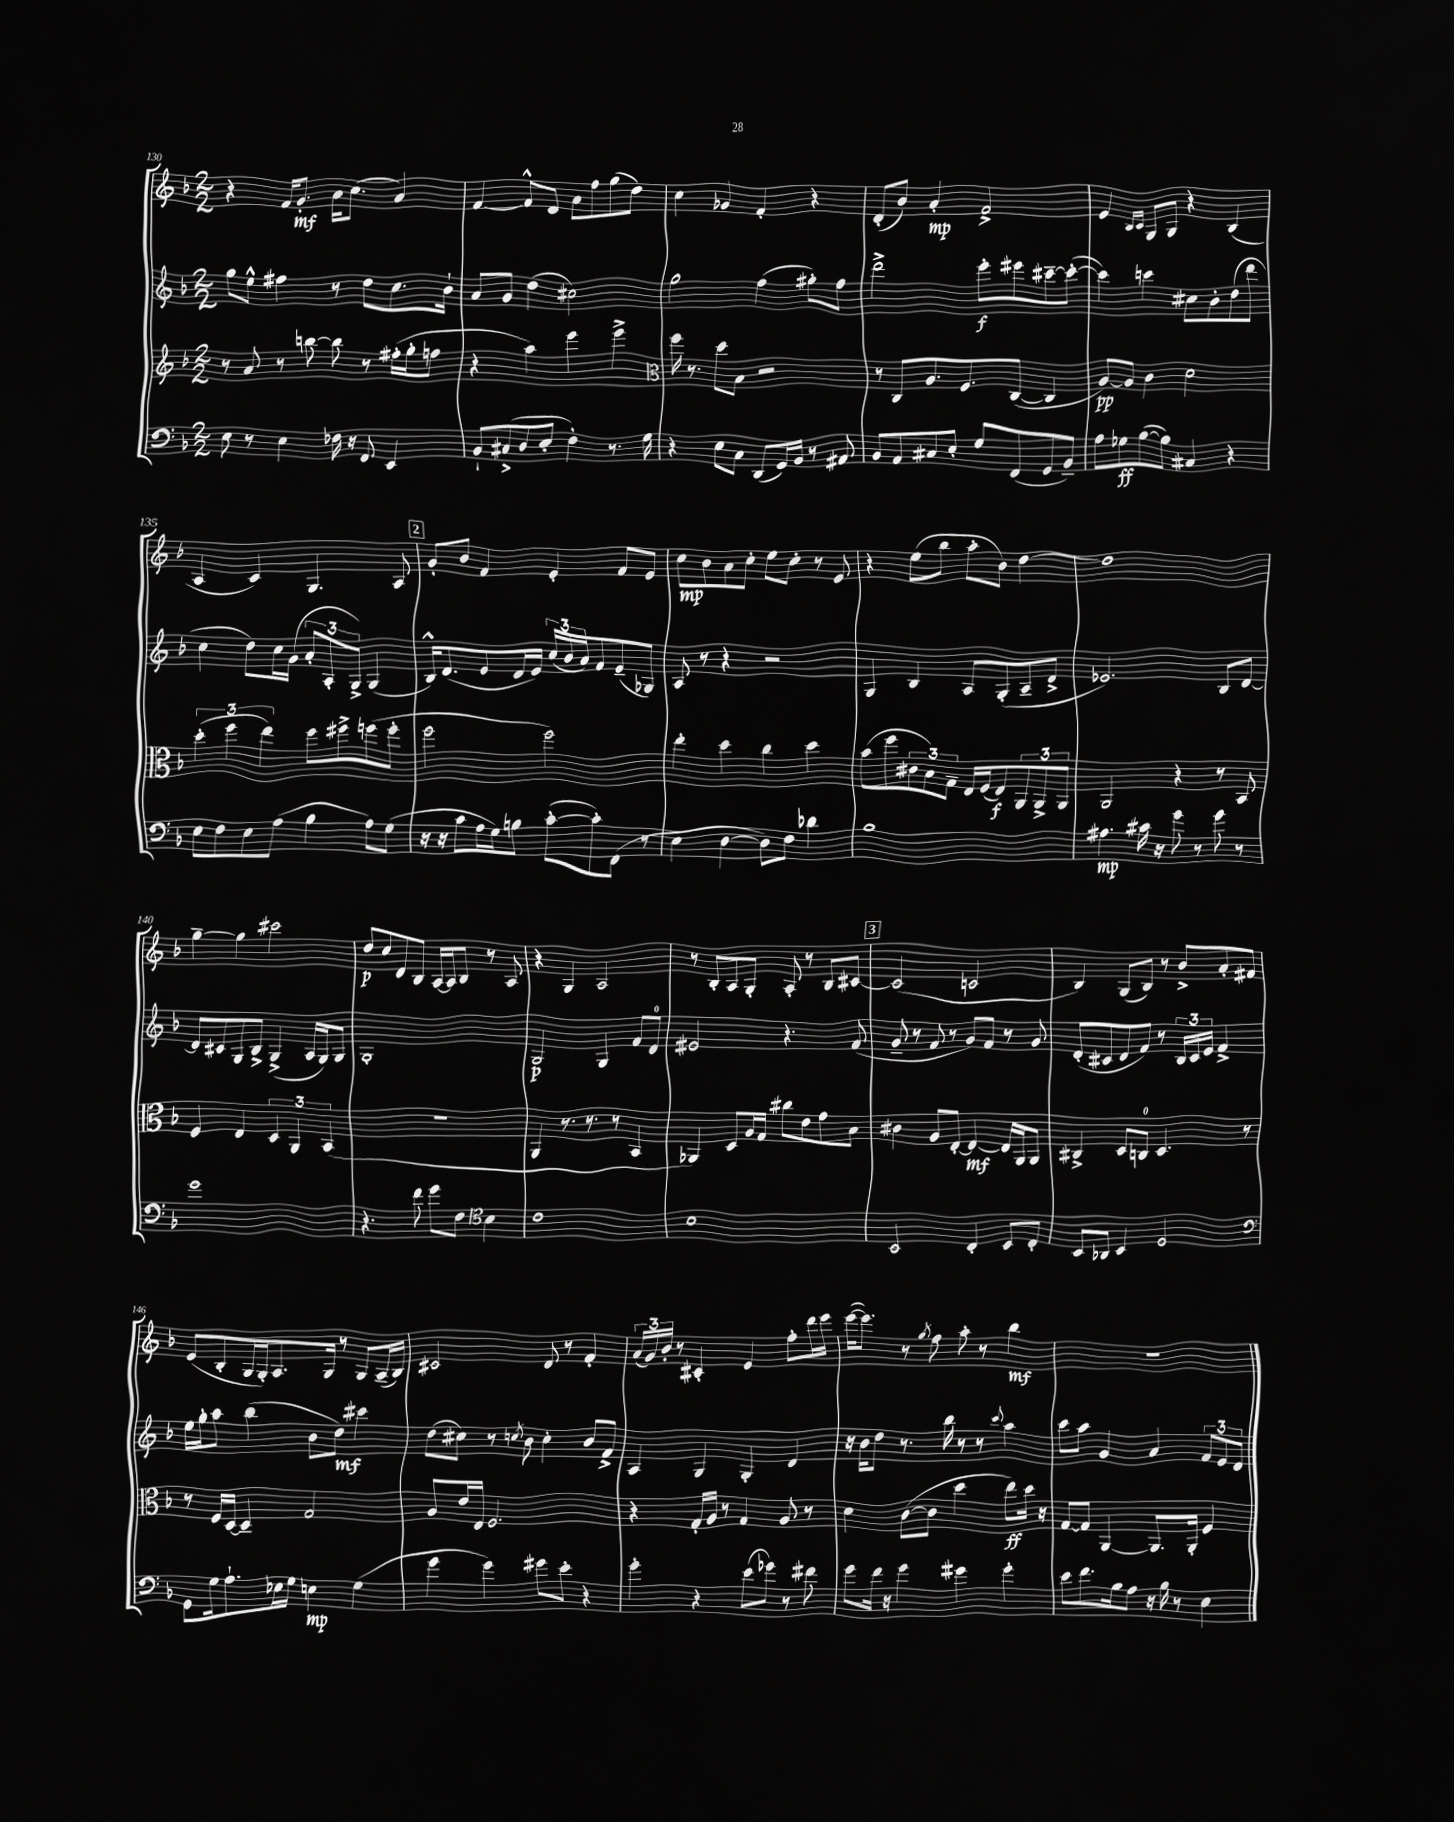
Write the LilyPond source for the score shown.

<<
\new StaffGroup <<
\new Staff = "s0" {
    \clef treble \key f \major \numericTimeSignature \time 2/2
    r4 f'16 g'8.-.\mf a'16 c''8.( a'4) |
    f'4~ f'8-^ d'8 a'8 f''8 g''8( d''8) |
    c''4 ges'4 f'4-. r4 |
    d'8-.( bes'8) a'4-.\mp f'2-> |
    e'4 \grace { bes16 c'16 } g8 g8 r4 bes4( |
    a4 c'4) g4. a8 |
    \mark \markup { \box "2" } g'8-. bes'8 f'4 e'4-. f'8 e'8 |
    c''8\mp bes'8 a'8 c''8-. e''8 c''8-. r8 e'8 |
    r4 e''8( bes''8 a''8-. bes'8) d''4~ |
    d''1 |
    g''4~-- g''4 cis'''2 |
    d''8\p c''8 d'8 bes8 a16~ a16 bes8 r8 a8 |
    r4 g4 a2 |
    r8 bes8-. a8 g8-. a8-. r8 bes8 cis'8~ |
    \mark \markup { \box "3" } cis'2( c'2 |
    bes4) g8( bes8) r8 bes'8-> a'8-. fis'8 |
    e'8( bes8-. g16 g16-.) a8. g16 r8 g8 a16--( bes16) |
    cis'2 d'8 r8 f'4-. |
    \tuplet 3/2 { a'16( g'16) bes'16-. } r8 cis'4-. e'4 f''8-. d'''16 e'''16 |
    e'''16~( e'''8.) r8 \acciaccatura { g''8 } f''8 a''8-. r8 bes''4\mf |
    r1 \bar "|." |
}
\new Staff = "s1" {
    \clef treble \key f \major \numericTimeSignature \time 2/2
    g''8 e''8-^ fis''4 r8 d''8 c''8. bes'16-! |
    a'8 g'8 d''4( cis''2) |
    g''2 f''4( gis''8-.) f''8 |
    d'''2-> e'''8-.\f eis'''8 cis'''8~-- cis'''8~-.( |
    cis'''4) c'''4 cis''8 bes'8-. d''8( d'''8 |
    c''4 d''8) c''16 g'16( \tuplet 3/2 { a'8-. a8-. g8->) } g4( |
    \mark \markup { \box "2" } bes16-^) d'8.( e'8 d'16 e'16) \tuplet 3/2 { c''16( bes'16 a'16) } f'8 e'8--( ges8) |
    a8 r8 r4 r2 |
    g4 bes4 a8 g8-.( a8-- d'8-> |
    ees'2.) bes8 d'8~ |
    d'8 cis'8 g8 bes8-> g4->( a16 g16) g8 |
    g1-. |
    g2\p g4 f'8 d'8-0 |
    eis'2 r4. f'8( |
    \mark \markup { \box "3" } g'8-- r8 f'8 r8 g'8) f'8 r8 g'8 |
    d'8-.( cis'8 d'8 f'8) r8 \tuplet 3/2 { bes16 cis'16 e'16 } f'4-> |
    e''16 g''16-. a''8 bes''4( bes'8 d''8\mf) cis'''4 |
    d''8( cis''8) r8 \acciaccatura { c''8 } bes'8 c''4-. bes'8 f'8-> |
    a4 g4 g4-. d'4 |
    r16 bes'16 d''8 r8. bes''16 r8 r8 \appoggiatura { c'''8 } a''4 |
    c'''8 a''8 g'4 a'4 \tuplet 3/2 { f'8 e'8 d'8 } \bar "|." |
}
\new Staff = "s2" {
    \clef treble \key f \major \numericTimeSignature \time 2/2
    r8 a'8 r8 b''8~ b''8 r8 fis''16-.( g''16-. f''8 |
    r4 a''4) e'''4 e'''4-> |
    \clef alto f''16 r8. d''8 bes8 r2 |
    r8 c8 a8. f8. c8~( c4 |
    a8~\pp) a8 c'4 d'2 |
    \tuplet 3/2 { d''4-.( f''4 e''4) } f''8 fis''8-> f''8( f''8-. |
    \mark \markup { \box "2" } f''2 f''2) |
    e''4-. d''4 c''4 d''4 |
    bes'8( f''8 \tuplet 3/2 { cis'8 bes8) g8-- } e16 f16( e8\f) \tuplet 3/2 { a,8 a,8-> a,8 } |
    a,2 r4 r8 bes,8 |
    f4 e4 \tuplet 3/2 { d4 a,4 bes,4( } |
    R1 |
    a,4 r8. r8. r8 bes,4 |
    aes,4) d8 a16 g16 cis''8 e'8 g'8 bes8 |
    \mark \markup { \box "3" } cis'4 a8 e8~-. e4~\mf e16 a,16 a,8 |
    cis4-> d8 c8-0 d4. r8 |
    r8 f16 d16~ d4-- g2 |
    a8 e'16 e16 f2. |
    r4 g16-. a16 r8 g4 a8 r8 |
    d'4 c'8~( c'8 d''4 e''8\ff) d''16 r16 |
    g8~ g8 a,4~ a,8. a,16-. f4 \bar "|." |
}
\new Staff = "s3" {
    \clef bass \key f \major \numericTimeSignature \time 2/2
    e8 r8 e4 fes16 r16 f,8 e,4 |
    bes,8-! cis8->( d8 e8-. f4-.) r8. g16 |
    r4 e8 c8 d,8( g,16) bes,16 r8 ais,8 |
    bes,8 a,8 cis8 e8-. g8 f,8( g,8 bes,8--) |
    a8 ges8\ff bes8~( bes8) cis4 r4 |
    e8 f8 e8 a8( bes4 a8) g8( |
    \mark \markup { \box "2" } r16 r16 c'8 a16 g16) b8 c'8~-.( c'8-.) f,8( r8 |
    e4 d4~ d8) f8 des'4 |
    bes1 |
    ais4.\mp cis'16 r16 g'8 r8 g'8 r8 |
    g'1 |
    r4. f'8 g'8 f8 \clef tenor bes4 |
    c'1 |
    bes1 |
    \mark \markup { \box "3" } bes,2 c4-. bes,8 c8-. |
    bes,8 aes,8 bes,4 d2 |
    \clef bass g,8 g16 a8.-! ees16 g16 e4\mp g4( |
    g'4 g'4) gis'8 e'8-. r4 |
    g'4-. r4 e'8( ges'8) r8 fis'8 |
    g'8 f'16 r16 g'4 gis'4 gis'4-. |
    e'8 f'8. bes16 a8 r16 bes16 r8 e4 \bar "|." |
}
>>
>>
\layout { \context { \Score currentBarNumber = #130 } }
